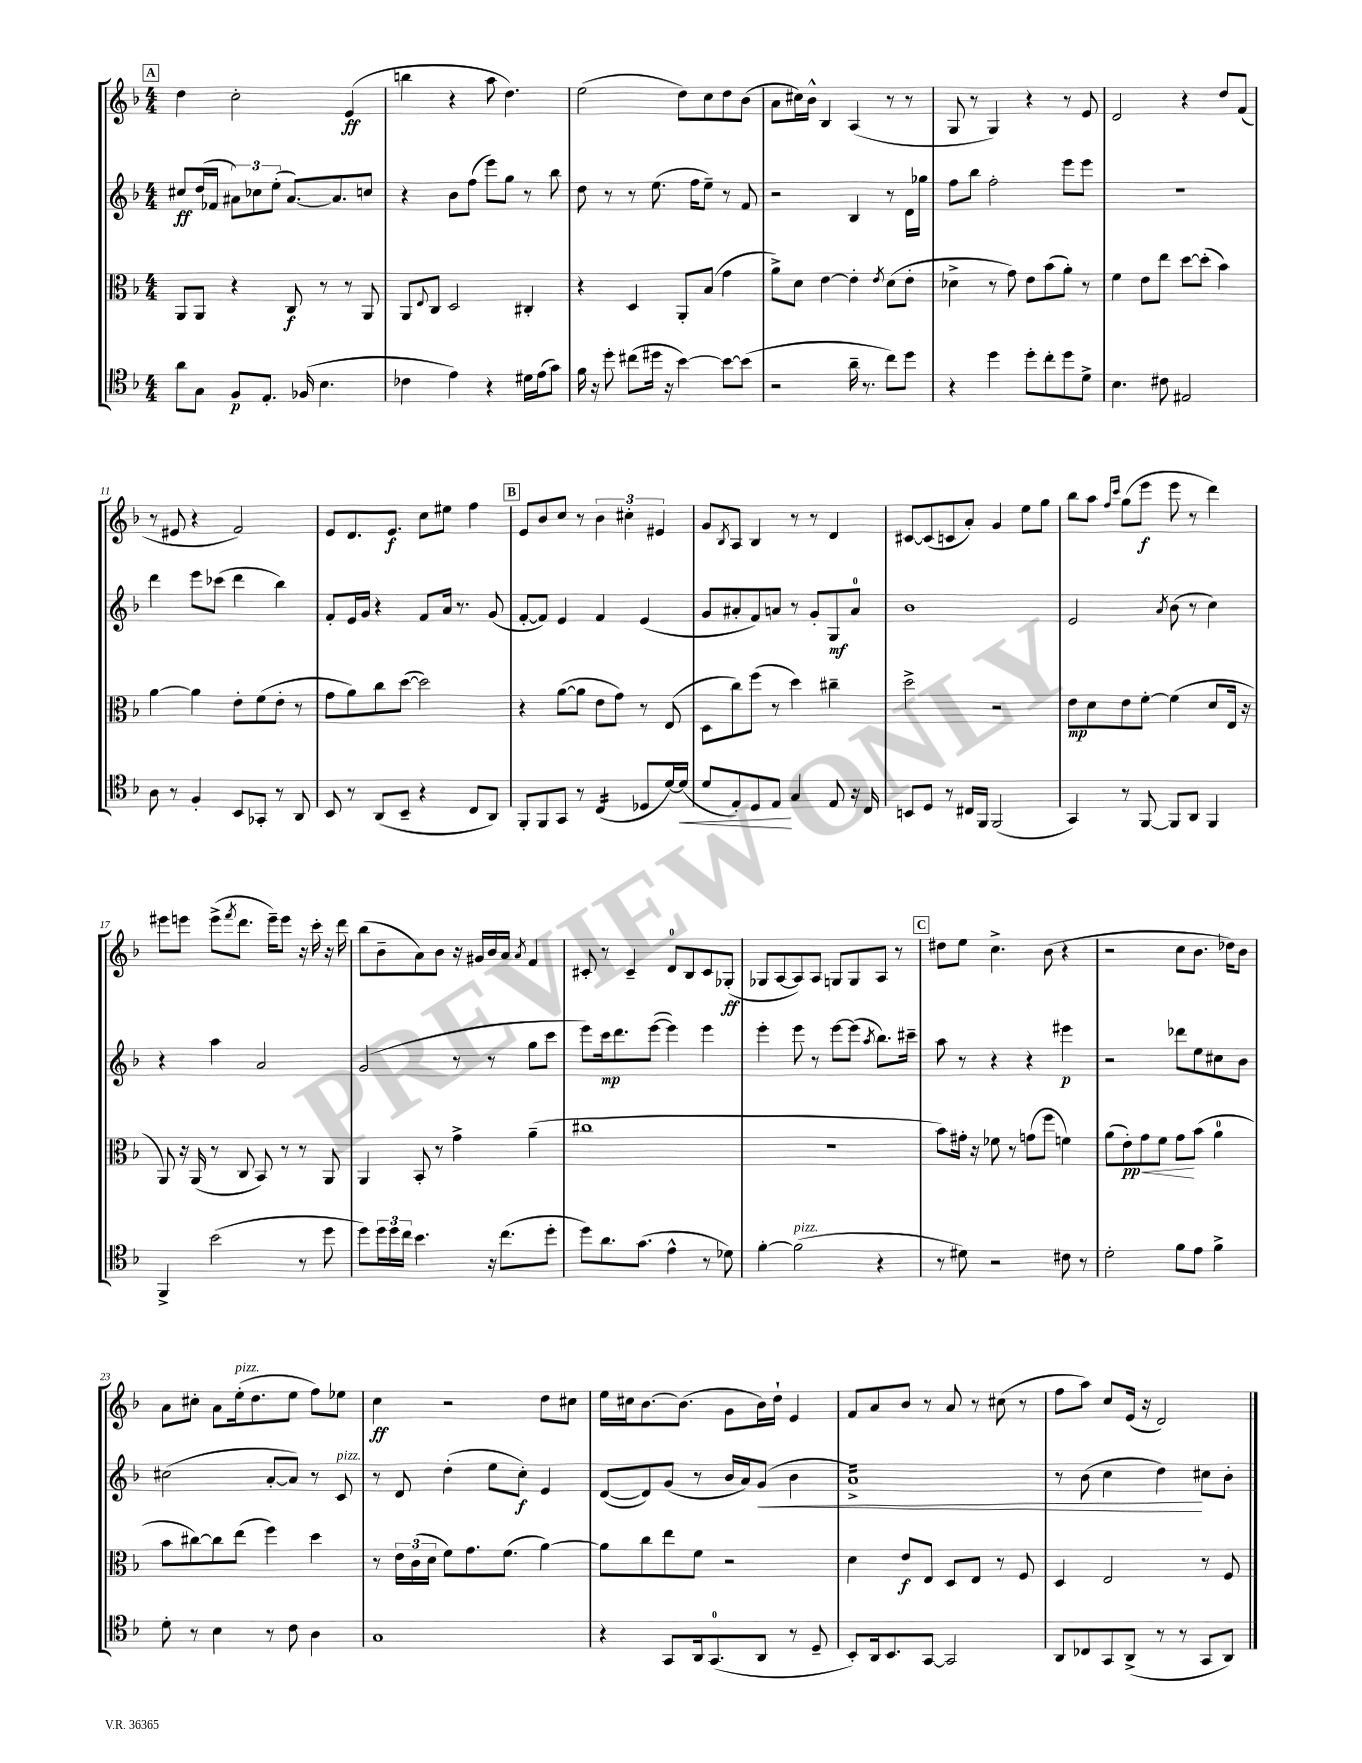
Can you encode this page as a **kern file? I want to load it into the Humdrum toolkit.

**kern	**kern	**kern	**kern
*staff4	*staff3	*staff2	*staff1
*clefC4	*clefC3	*clefG2	*clefG2
*k[b-]	*k[b-]	*k[b-]	*k[b-]
*M4/4	*M4/4	*M4/4	*M4/4
8a\L	8AA/L	8cc#/L	4dd\
8G\J	8AA/J	(16dd/L	.
.	.	16f-/JJ	.
8F/L	4r	12a#\L)	2cc'\
.	.	12cc-\	.
8.E'/J	.	.	.
.	.	(12ee'\J	.
.	8C/	[8.a#/L)	.
(16F-/	.	.	.
4.B-\	8r	.	.
.	.	8.a#/]	.
.	8r	.	(4e/
.	8AA/	8cc/J	.
=	=	=	=
4c-\	8AA/L	4r	4bb\
.	8qqE/	.	.
.	8C/J	.	.
4e\)	2D/	8b-\L	4r
.	.	(8ff\J	.
4r	.	8eee\L)	8aa\
.	.	8gg\J	4.dd\)
16d#\LL	4C#'/	8r	.
(16e\J	.	.	.
8g\J)	.	8bb-\	.
=	=	=	=
16f\	4r	8dd\	(2ee\
16r	.	.	.
8dd'\	.	8r	.
(8cc#\L	4D/	8r	.
16dd#\Jk	.	(8.ee\	.
16r	.	.	.
[4b-\)	8AA'/L	.	8dd\L)
.	.	16ff\LK	.
.	(8B-/J	8ee~\J)	8cc\
8b-\_L	4g\	8r	8dd\
(8b-\]J	.	8f/	(8b-\J
=	=	=	=
2r	8a^\L)	2r	8a\L
.	8d\J	.	16cc#\L)
.	.	.	16b-^^\JJ
.	[4e\	.	4B-/
16a~\	4e'\]	4B-/	(4A/
8.r	.	.	.
.	8qe/	.	.
8cc\L)	(8d\L	8r	8r
8dd\J	8e'\J	16d\LL	8r
.	.	16gg-\JJ	.
=	=	=	=
4r	4d-^\	8ff\L	8G/
.	.	8bb-\J	8r
4dd\	8r	2ff'\	4G/)
.	8g\)	.	.
8dd'\L	8e\L	.	4r
8cc'\	(8b-\	.	.
8dd\	8a'\J)	8eee\L	8r
8d^\J	8r	8eee\J	8e/
=	=	=	=
4.B-\	4f\	1r	2d/
.	8e\L	.	.
8c#\	8ee\J	.	.
2E#/	[8dd\L	.	4r
.	(8dd'\]J	.	.
.	4b-\)	.	8dd/L
.	.	.	(8f/J
=	=	=	=
8A\	[4a\	4ddd\	8r
8r	.	.	8e#/
4F'/	4a\]	8eee\L	4r
.	.	(8ccc-\J	.
8BB-/L	8e'\L	4ddd\	2f/)
8GG-'/J	(8f\	.	.
8r	8e'\J	4bb-\)	.
8AA/	8r	.	.
=	=	=	=
8BB-/	8g\L	8f'/L	8e/L
8r	8a\)	16e/L	8.d/
.	.	16g/JJ	.
(8AA/L	8cc\	4r	.
.	.	.	8.e/J
8BB-~/J	([8dd\J	.	.
4r	2dd\])	8f/L	8cc\L
.	.	16a/Jk	8ee#\J
.	.	8.r	.
8C/L	.	.	4ff\
8AA/J)	.	(8g/	.
=	=	=	=
8FF'/L	4r	[8f'/L	8e/L
8FF/	.	8f/]J)	8b-/
8GG/J	([8a\L	4e/	8cc/J
8r	8a\]J	.	8r
(4C/	8e\L	4f/	6b-\
.	8g\J)	.	.
.	.	.	6cc#'\
8D-/L	8r	(4e/	.
.	.	.	6e#/
[16d/L)	(8E/	.	.
(16d/]JJ	.	.	.
=	=	=	=
8d/L	8D\L	8g/L	8g/L
.	.	.	8qB-/
8E'/)	8cc\)	8a#'/	8A/J
8D/	(8ff\J	8f/)	4B-/
8E/J	8r	8a/J	.
4G/	4dd\)	8r	8r
.	.	8g'/L	8r
8E/	4cc#~\	8G/	4d/
16r	.	8a/J	.
16C/	.	.	.
=	=	=	=
8BB/L	2dd^\	1b-	[8c#/L
8D/J	.	.	(8c#/]
8r	.	.	8c/
16C#/LL	.	.	8a'/J)
16FF/JJ	.	.	.
(2FF/	2r	.	4g/
.	.	.	8ee\L
.	.	.	8gg\J
=	=	=	=
4GG/)	8e\L	2e/	8bb-\L
.	8d\	.	8aa\J
.	.	.	16qqff/LL
.	.	.	16qqccc/JJ
8r	8e\	.	(8gg\L
[8FF/	[8f'\J	.	8eee\J
.	.	8qa/	.
8FF/]L	(4f\]	(8b-\	8eee\
8AA/J	.	8r	8r
4FF/	8d/L	4cc\)	4ddd\)
.	16E/Jk	.	.
.	16r	.	.
=	=	=	=
4FF^/	8AA/)	4r	8eee#\L
.	16r	.	8eee\J
.	(16AA/	.	.
(2b-\	8r	4aa\	(8eee^\L
.	.	.	8qfff/
.	8C/	.	8.ddd\J
.	8BB-/)	2a/	.
.	.	.	16eee~\LK)
.	8r	.	8eee\J
8r	8r	.	16r
.	.	.	16ccc'\
8dd\	8AA/	.	16r
.	.	.	16ddd\
=	=	=	=
8dd\L)	4AA/	(2g/	(8bb-\L
24dd\L	.	.	8b-~\
24dd\	.	.	.
24cc\JJ	.	.	.
4.b-\	8BB-'/	.	8a\)
.	8r	.	8b-\J
.	4g^\	8r	16r
.	.	.	16g#/LL
16r	.	8r	16b-/
(8.cc\L	.	.	16a/JJ
.	.	.	8qa/
.	(4a~\	8gg\L	4f/
8dd'\J	.	8ccc\J	.
=	=	=	=
8dd\L)	1cc#	8eee\L)	8c#'/
8.a\	.	16ccc\k	8r
.	.	8.ddd\	.
.	.	.	4c#~/
(8.g\J	.	.	.
.	.	([8eee\J	.
4e^^\	.	4eee\])	8d/L
.	.	.	8B-/
8r	.	4eee\	8c#/
8d-\)	.	.	(8G-'/J
=	=	=	=
[4f'\	1r	4eee'\	8G-/L
.	.	.	[8A/
(2f\]	.	8eee\	8A/])
.	.	8r	8A/J
.	.	[8eee\L	8G/L
.	.	(8eee\]J	8G/
.	.	8qaa/	.
4r	.	8.bb-\L)	8A/J
.	.	.	8r
.	.	16ccc#~\Jk	.
=	=	=	=
8r	8b-\L)	8aa\	8dd#\L
8d#\)	16g#'\Jk	8r	8ee\J
.	16r	.	.
2r	8f-\	4r	4.cc^\
.	8r	.	.
.	(8g\L	4r	.
.	8ff\J	.	(8b-\
8c#\	4f\)	4eee#\	4r
8r	.	.	.
=	=	=	=
2d'\	(8a\L	2r	2r
.	8e'\)	.	.
.	8g\	.	.
.	8f\J	.	.
8f\L	8g\L	8ddd-\L	8cc\L
8e\J	(8b-\J	8ee\	8.b-\J
4f^\	4a\	8cc#\	.
.	.	.	16dd-\LK)
.	.	8b-\J	8b-\J
=	=	=	=
8d'\	8b-\L	(2cc#\	8a\L
8r	[8cc#\)	.	8cc#'\J
4B-\	8cc#\]	.	8a\L
.	(8ee\J	.	(16ee'\k
.	.	.	8.dd\
8r	4ff\)	[8a'/L	.
8c\	.	8a/]J)	8ee\J
4A\	4dd\	8r	8ff\L)
.	.	8c/	8ee-\J
=	=	=	=
1G	8r	8r	4cc\
.	24e\LL	8d/	.
.	(24c\	.	.
.	24d\JJ	.	.
.	8f\L)	(4dd'\	2r
.	8.g\	.	.
.	.	8ee\L	.
.	(8.f\J	.	.
.	.	8cc'\J)	.
.	[4a\)	4e/	8dd\L
.	.	.	8cc#\J
=	=	=	=
4r	8a\]L	([8d/L	16ee\LL
.	.	.	16cc#\J
.	8cc\	8d/])	[8.b-\
8GG/L	8ee\	(8g/J	.
.	.	.	(8.b-\]J
16AA/k	8f\J	8r	.
(8.GG/	.	.	.
.	2r	16b-/LL	8g\L
.	.	16a/J)	.
8AA/J	.	(8g/J	16b-\L)
.	.	.	16dd`\JJ
8r	.	4b-\	4e/
8D~/	.	.	.
=	=	=	=
8BB-'/L)	4d\	1a^)	8f/L
16AA/k	.	.	8a/
8.BB-/	.	.	.
.	8e/L	.	8b-/J
[8GG/J	8E/J	.	8r
2GG/]	8D/L	.	8a/
.	8E/J	.	8r
.	8r	.	(8cc#\
.	8F/	.	8r
=	=	=	=
8AA/L	4D/	8r	8ff\L
8C-/	.	(8b-\	8aa\J)
8GG/	2E/	4cc\	8cc/L
(8AA^/J	.	.	(16e/Jk
.	.	.	16r
8r	.	4dd\)	2d/)
8r	.	.	.
8GG/L	8r	8cc#\L	.
8AA/J)	8F/	8b-'\J	.
==	==	==	==
*-	*-	*-	*-
